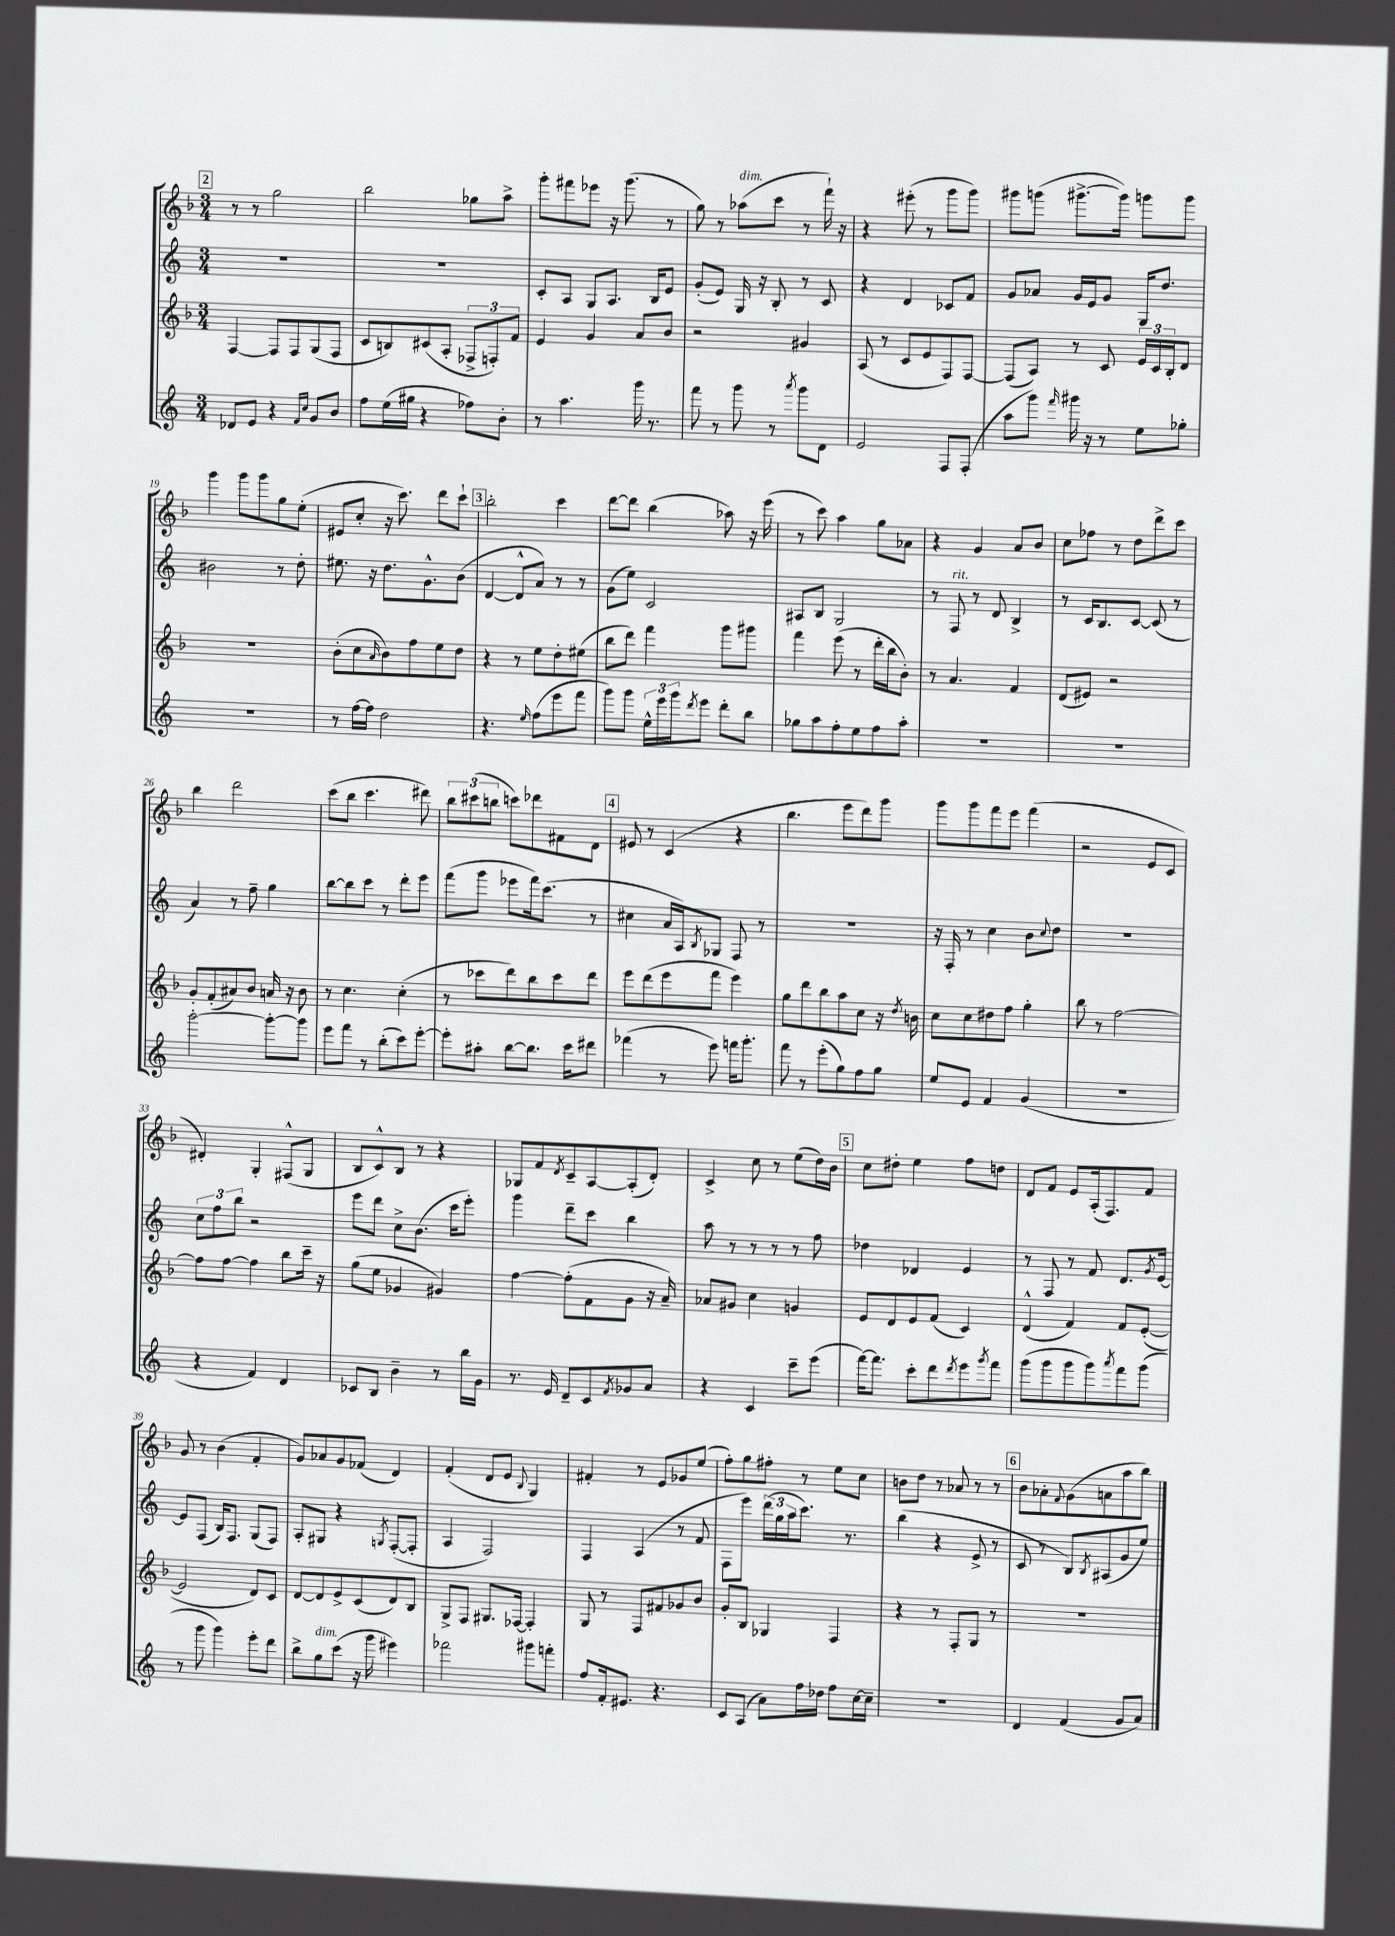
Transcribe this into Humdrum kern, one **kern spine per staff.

**kern	**kern	**kern	**kern
*staff4	*staff3	*staff2	*staff1
*clefG2	*clefG2	*clefG2	*clefG2
*k[]	*k[b-]	*k[]	*k[b-]
*M3/4	*M3/4	*M3/4	*M3/4
8d-	[4F	2.r	8r
8e	.	.	8r
4r	8F]	.	2gg
.	8F	.	.
16qqf	.	.	.
16qqcc	.	.	.
8g	(8G	.	.
8b	8F	.	.
=	=	=	=
8ff	8c	2.r	2bb-
(16ee	8B)	.	.
16gg#	.	.	.
4r	(8c#	.	.
.	8A'	.	.
8ff-)	12F-^	.	8gg-
.	12F')	.	.
8b'	.	.	8aa^
.	12f	.	.
=	=	=	=
8r	4e	8c'	8ggg'
4.aa	.	8A	8fff#
.	4g	8G	8eee-
.	.	8.A	16r
.	.	.	(8.ggg
16ggg	8a	.	.
8.r	.	16B	.
.	8b-	8e	8r
=	=	=	=
8fff	2r	(8g'	8gg)
8r	.	8e)	8r
8ggg	.	16G	(8aa-
.	.	16r	.
8r	.	8B'	8ccc
8qaaa	.	.	.
8ggg	4g#	8r	8r
8d	.	8c	16fff`)
.	.	.	16r
=	=	=	=
2e	(8A	4r	4r
.	8r	.	.
.	8c	4d	(8eee#'
.	8e	.	8r
8F	8F)	8c-	8ggg
(8F'	[8F	8f	8ggg)
=	=	=	=
8aa	(8F]	8g	8ggg#
8ggg)	8A)	8a-	(8ggg
16qqfff	.	.	.
16ggg#	8r	16g	[8.ggg#^
16r	.	16e	.
8r	8c	8g	.
.	.	.	16ggg#])
8ee	24e	16G	8ggg
.	24c	.	.
.	.	8.dd	.
.	24B-'	.	.
8gg-'	8d	.	8ggg
=	=	=	=
2.r	2.r	2b#	4ggg
.	.	.	8ggg
.	.	.	8ggg
.	.	8r	8gg
.	.	8dd'	(8ee'
=	=	=	=
8r	(8b-'	8.ee#	8e#
[16ff	8cc	.	8cc'
16ff]	.	16r	.
.	16qqa	.	.
2dd	8b-)	8.dd	16r
.	.	.	8.ccc)
.	8ff	.	.
.	.	8.g^^	.
.	8ee	.	8ddd
.	8dd	(8b	8ccc`
=	=	=	=
4.r	4r	[4d	2bb-'
.	8r	8d^^]	.
16qqee	.	.	.
(8ff	8ee	8a)	.
8eee	8dd'	8r	4ccc
8fff	(8ee#	8r	.
=	=	=	=
8ggg)	8bb-	(8g	[8ddd
8ggg	8ddd)	8ee)	8ddd]
24ee^^	4fff	2c	(4bb-
24eee	.	.	.
24ggg	.	.	.
8qddd	.	.	.
8eee	.	.	.
8ddd'	8ggg	.	8aa-)
8bb	8ggg#	.	16r
.	.	.	(16eee
=	=	=	=
8gg-	4fff	8A#	8r
8aa	.	8B	8ccc)
8ff'	(8eee	2G	4aa
8ee	8r	.	.
8ff	16ddd'	.	8gg
.	16bb-	.	.
8aa'	8b-')	.	8a-
=	=	=	=
2.r	8r	8r	4r
.	4.a	8F	.
.	.	8r	4g
.	.	8d	.
.	4f	4B^	8a
.	.	.	8b-
=	=	=	=
2.r	(8d	8r	8cc
.	8e#)	16c	8ff-
.	.	8.B	.
.	2r	.	8r
.	.	[8c	8dd
.	.	(8c]	8ddd^
.	.	8r	8ccc
=	=	=	=
[2ggg'	8g'	4a)	4bb-
.	(8f'	.	.
.	8a#)	8r	2ddd
.	8b-	8ff~	.
8ggg'_	16a	4gg	.
.	16r	.	.
8ggg]	8b-	.	.
=	=	=	=
8eee	8r	[8bb	(8ccc
8fff	4.cc	8bb]	8bb-
8r	.	8ccc	4.ccc
(8bb'	.	8r	.
8ccc)	(4cc'	8ddd'	.
[8eee'	.	8eee	8ddd#)
=	=	=	=
8eee']	8r	(8fff	12bb-
.	.	.	(12ccc#
8aa#'	8ccc-	8ggg	.
.	.	.	12bb
[8bb	8ddd)	8eee-	8ccc)
8.bb]	8bb-	16fff)	8ddd-
.	.	(8.ccc	.
.	8ccc-	.	8f#
16ccc	.	.	.
8ddd#	8ddd	8r	8d
=	=	=	=
(4fff-	8eee	4cc#	8e#
.	(8ddd	.	8r
8r	8eee	16a	(4c
.	.	16A)	.
.	.	8qB	.
8eee)	8fff	8G-	.
16fff	4eee)	8F	4r
8.ggg'	.	.	.
.	.	8r	.
=	=	=	=
8fff	8gg	2.r	4.bb-
8r	8ddd	.	.
(8eee'	8bb-	.	.
8gg)	8aa	.	8eee
8ff	8cc	.	8ddd)
8gg	16r	.	8ggg
.	8qdd	.	.
.	16b	.	.
=	=	=	=
8ee	8cc	16r	8ggg
.	.	16F'	.
8e	8cc	8r	8ggg
4f	8dd#	4cc	8fff
.	8ff	.	8eee
(4g	4gg'	8b	(4fff
.	.	8qqcc	.
.	.	8dd	.
=	=	=	=
2.r	8bb-	2.r	2r
.	8r	.	.
.	[2ff	.	.
.	.	.	8e
.	.	.	8c
=	=	=	=
4r	8ff]	12cc	4d#')
.	.	12ff	.
.	[8ff	.	.
.	.	12bb	.
4f)	4ff]	2r	4G'
4d	8bb-	.	(8F#^^
.	16ccc~	.	8G
.	16r	.	.
=	=	=	=
8c-	(8gg	8eee	8B-
8B	8ee	8ddd	8c^^)
4b~	4g-	8cc^	8B-
.	.	(8.b	8r
8r	4g#)	.	4r
.	.	16ccc	.
16bb	.	8eee')	.
16g	.	.	.
=	=	=	=
8.r	[4ff	4ggg	8G-
.	.	.	8f
16e	.	.	.
.	.	.	8qd
8d~	(8ff']	8ddd~	8c~
8c	8f	8ccc	[8A
8qf	.	.	.
8g-	8g	4bb	(8A']
8a	16r	.	8d')
.	16a~)	.	.
=	=	=	=
4r	8a-	8aa	4c^
.	8g#	8r	.
4c	4cc	8r	8cc
.	.	8r	8r
8ccc~	4g	8r	(8ee
(8eee	.	8ff	16dd)
.	.	.	16b-
=	=	=	=
[16fff)	8e	4dd-	8cc
8.fff]	.	.	.
.	8d	.	8dd#'
8ccc'	8e	4d-	4ee
8ddd	(8f	.	.
8qddd	.	.	.
8eee	4c)	4e	8ff
8qggg	.	.	.
8fff	.	.	8dd
=	=	=	=
(8ggg	(4d^^	8r	8d
8ggg	.	8F	8f
8ggg	4f)	8r	8e
8ggg)	.	8f	(16A'
.	.	.	8.F)
8qaaa	.	.	.
8fff	8f	8.d	.
(8ggg	([8e'	.	8f
.	.	8qg	.
.	.	[16e	.
=	=	=	=
8r	2e]	8e]	8g
8ggg	.	(8F	8r
4ggg)	.	16B)	(4b-
.	.	8.F	.
8eee'	8d)	(8G	4f'
8ddd	8c	8F)	.
=	=	=	=
8bb^	[8d	8A'	8g)
8gg	8d]	8G#	8a-
(8ccc	8e^	4r	8g
16r	(8c	.	(8f-
16ggg	.	.	.
.	.	8qG	.
4eee#)	8d)	([8F'	4d)
.	8B-	8F']	.
=	=	=	=
2fff-	8G^	4A	(4f'
.	8F	.	.
.	8.G#	2F)	8d
.	.	.	8e
.	[16F-	.	.
.	.	.	8qqB-
8ggg#	4F-']	.	4G)
8fff'	.	.	.
=	=	=	=
8ff	8G	4F	4f#'
16f'	8r	.	.
8.e#	.	.	.
.	8F	(4A	8r
4.r	8f#	.	8e
.	8g-	8r	8g-
.	8b-	8f	(8ee
=	=	=	=
8c	8g'	8F	8ff')
(8A	8B-	8eee)	8gg
8a)	4G-	(24ddd	8ff#'
.	.	24gg	.
.	.	24aa	.
16ff	.	8.ccc)	8r
16dd-	.	.	.
8ff	4F	.	8ee
.	.	8.r	.
[16cc	.	.	8cc
16cc~]	.	.	.
=	=	=	=
2.r	4r	(4bb	8b
.	.	.	8dd
.	8r	4r	8r
.	8F'	.	8a-
.	8G	8e^	8r
.	8r	8r	8r
=	=	=	=
4d	2.r	8c	8b-
.	.	8r	8a-'
.	.	.	8qqf
(4f	.	8B)	(8g
.	.	8qB	.
.	.	(8A#	8a
8g	.	8g	8aa
8a)	.	8ee)	8bb-)
==	==	==	==
*-	*-	*-	*-
